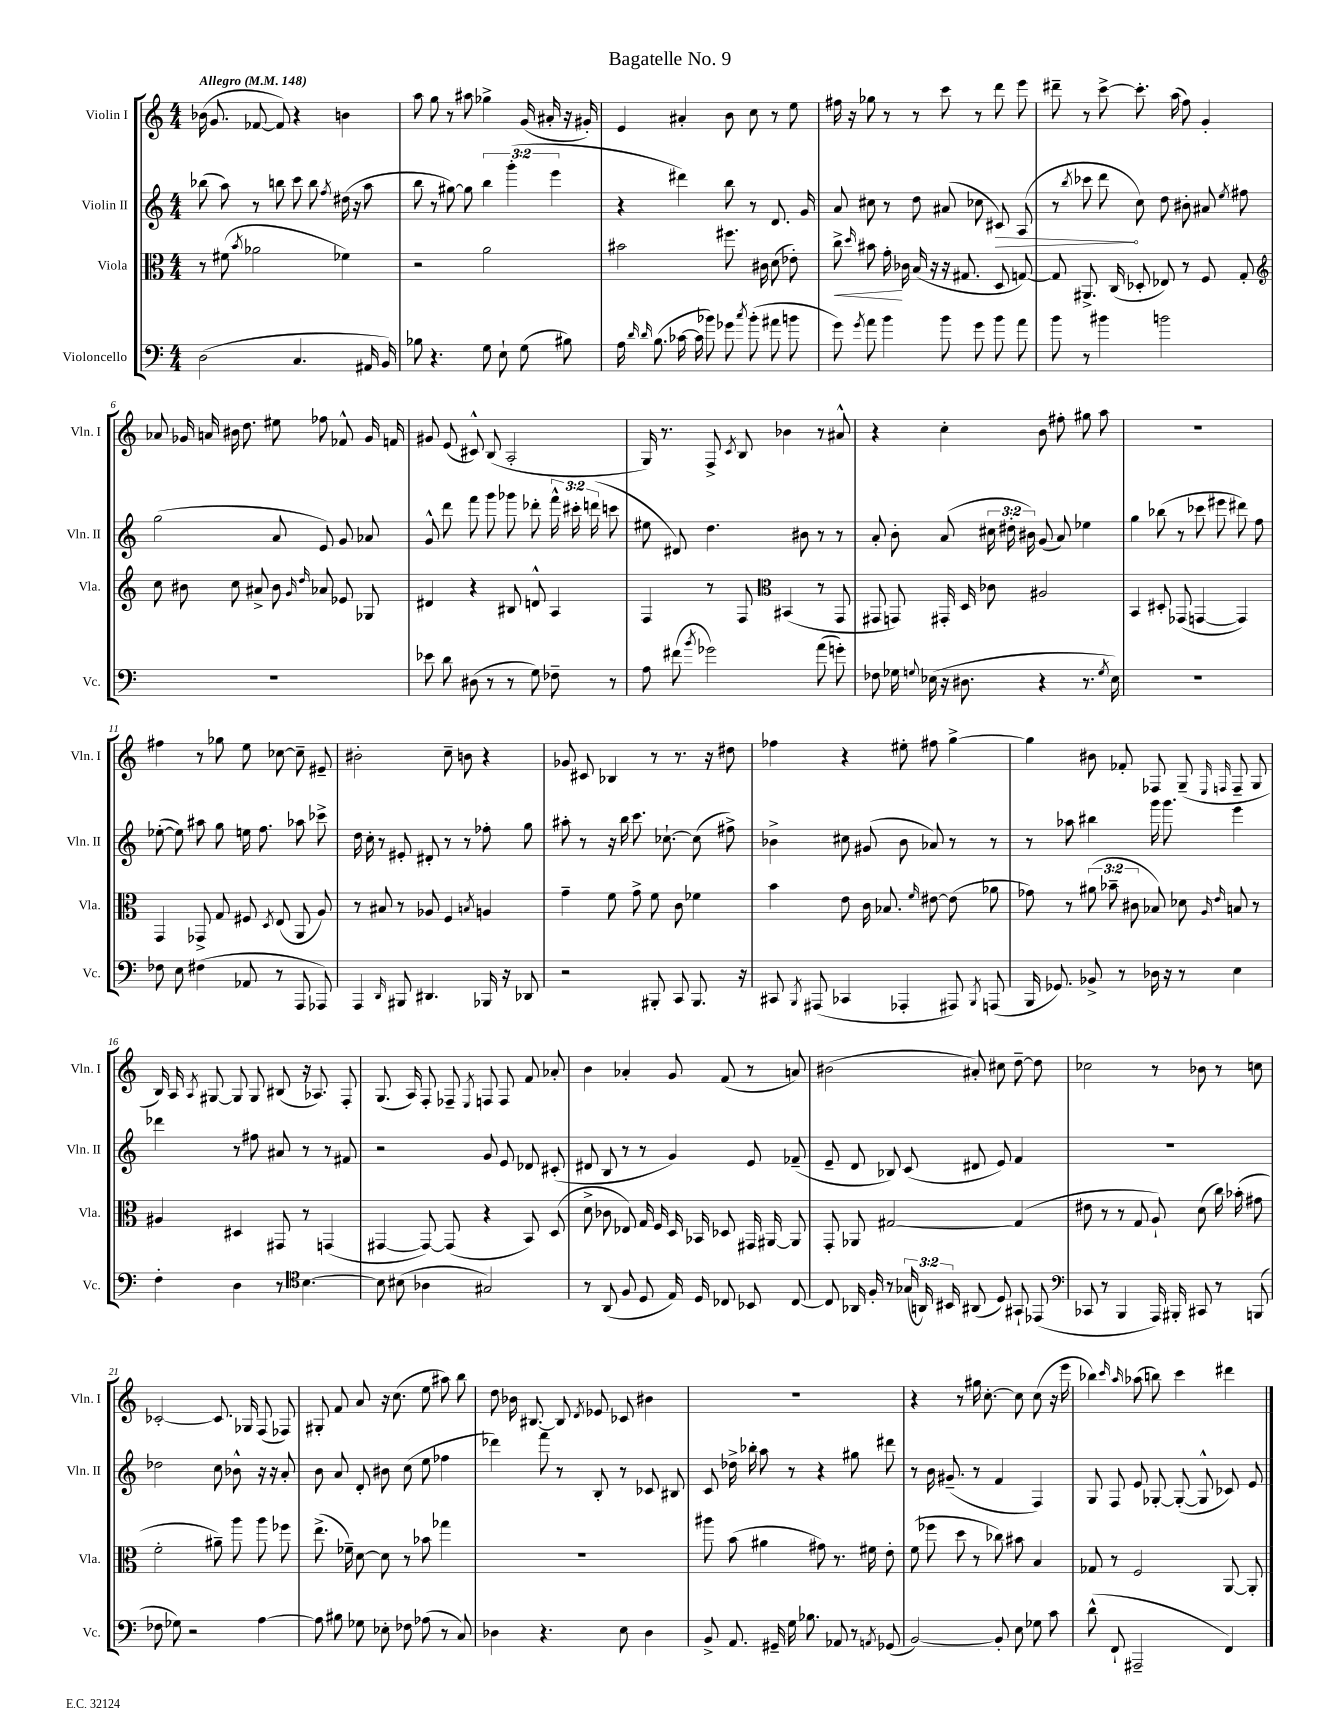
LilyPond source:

\header { title = "Bagatelle No. 9" }
<<
\new StaffGroup <<
\new Staff = "s0" \with { instrumentName = "Violin I" shortInstrumentName = "Vln. I" } {
    \clef treble \key c \major \numericTimeSignature \time 4/4 \tempo "Allegro" 4 = 148
    \autoBeamOff bes'16( g'8. fes'8~ fes'8) r4 b'4 |
    a''8 g''8 r8 ais''8 ges''4-> g'16( ais'16-. r16 gis'16-.) |
    e'4 ais'4-. b'8 c''8 r8 e''8 |
    fis''16 r16 ges''8 r8 r8 c'''8 r8 d'''8 e'''8 |
    dis'''8-- r8 c'''8~-> c'''8.-. a''16( f''8) g'4-. |
    aes'8 ges'16 a'16 bis'16 d''8. eis''8 fes''8 fes'8-^ ges'16 f'16 |
    gis'8 e'8( cis'8-^) b8( a2-. |
    g16) r8. f8-> \acciaccatura { c'8 } b8 bes'4 r8 ais'8-^ |
    r4 c''4-. b'8 fis''8-. gis''8 a''8 |
    R1 |
    fis''4 r8 ges''8 e''8 ces''8~ ces''8-- eis'8-- |
    bis'2-. c''8-- b'8 r4 |
    ges'8 cis'8 bes4 r8 r8. r16 dis''8 |
    fes''4 r4 eis''8-. fis''8 g''4~-> |
    g''4 bis'8 fes'8-. fes8 g8--( \grace { e16 f16 } f8-- g8 |
    b16) a16 \acciaccatura { a8 } gis8~ gis8 gis8 bis8( r16 aes8.) f8-. |
    g8.( a16) f8-. fes8-- \acciaccatura { e8 } f8 f8 f'8 aes'8-. |
    b'4 aes'4-. g'8 f'8( r8 a'8) |
    bis'2( ais'8-.) cis''8 d''8~-- d''8 |
    ces''2 r8 bes'8 r8 c''8 |
    ces'2~-. ces'8. ges16 f8( fes8) |
    gis8-. f'8 a'8 r16 c''8.( e''8 ais''8) b''8 |
    d''8 bes'16 bis8.~ bis8 \acciaccatura { d'8 } ees'8 ces'8 bis'4 |
    R1 |
    r4 r8 gis''16 c''8.~-. c''8 c''8( r16 e'''16 |
    bes''4) \grace { c'''16 a''16 } aes''8( b''8) c'''4 dis'''4 \bar "|." |
}
\new Staff = "s1" \with { instrumentName = "Violin II" shortInstrumentName = "Vln. II" } {
    \clef treble \key c \major \numericTimeSignature \time 4/4 \override Staff.TupletNumber.text = #tuplet-number::calc-fraction-text
    \autoBeamOff bes''8( a''8) r8 b''8 c'''8 b''8 \acciaccatura { f''8 } dis''16( r16 a''8 |
    b''8 r8 gis''8~) gis''8 \tuplet 3/2 { b''4 g'''4-.( e'''4 } |
    r4 dis'''4) b''8 r8 d'8. g'16 |
    a'8 cis''8 r8 d''8 ais'8( ces''8 \once \override Hairpin.circled-tip = ##t cis'8\>) a8( |
    r8 \acciaccatura { b''8 } ces'''8 d'''8\! c''8) d''8 bis'8-. ais'8 \acciaccatura { e''8 } fis''8 |
    g''2( a'8 e'8) g'8 aes'8 |
    g'8-^ d'''8 f'''8 g'''8 ges'''8 des'''8-. \tuplet 3/2 { f'''16-^ cis'''16-. d'''16( } c'''8 |
    eis''8 dis'8) d''4. bis'8 r8 r8 |
    a'8-. b'8-. a'8( \tuplet 3/2 { cis''16 dis''16-. bis'16) } g'8( a'8) ees''4 |
    g''4 bes''8( r8 ces'''8 eis'''8 dis'''8) f''8 |
    ees''8~-.( ees''8) ais''8 g''8 e''16 f''8. aes''8 ces'''8-> |
    d''16 c''16-. r8 eis'8-. dis'8-. r8 r8 fes''8-. g''8 |
    ais''8-. r8 r16 b''16 c'''8. ces''8.~-! ces''8( fis''8->) |
    bes'4-> cis''8 gis'8( bes'8 aes'8) r8 r8 |
    r8 aes''8 bis''4 g'''16 g'''8. e'''4 |
    des'''4 r8 fis''8 ais'8 r8 r8 fis'8 |
    r2 g'8 e'8 des'8 cis'8-.( |
    dis'8 b8 r8 r8 g'4) e'8 fes'8--( |
    e'8-- d'8 bes8) c'8( dis'8 e'8) f'4 |
    R1 |
    des''2 c''8 bes'8-^ r16 r16 a'8-. |
    b'8 a'8 d'8-. bis'8 c''8( e''8 fes''4 |
    des'''4) f'''8 r8 b8-. r8 ces'8 bis8 |
    c'8 des''16-> bes''16-. a''8 r8 r4 gis''8 dis'''8 |
    r8 b'16 gis'8.--( r8 f'4 f4) |
    g8 f8 e'8 ges8~-. ges8~-.( ges8-^ ces'8) e'8 \bar "|." |
}
\new Staff = "s2" \with { instrumentName = "Viola" shortInstrumentName = "Vla." } {
    \clef alto \key c \major \numericTimeSignature \time 4/4 \override Staff.TupletNumber.text = #tuplet-number::calc-fraction-text
    \autoBeamOff r8 fis'8( \acciaccatura { b'8 } aes'2 fes'4) |
    r2 a'2 |
    bis'2 fis''8. cis'16 d'8( ees'8-.) |
    c''8->\< \grace { d''16 } bis'8 g'16-.\! ces'16 b16( r16 r16 gis8. d8 g8~) |
    g8 ais,8.-> c16( des8-. ees8) r8 f8 g8-. |
    \clef treble c''8 bis'8 c''8 ais'8-> bis'8 \grace { g'16 d''16 } aes'8 ees'8 ges8 |
    dis'4 r4 bis8 d'8-^ a4 |
    f4 r8 f8 \clef alto bis,4( r8 g,8 |
    gis,8 g,8) gis,16-. d16 ces'8 ais2 |
    b,4 dis8-. ges,8( g,4~ g,4) |
    g,4 ges,8-> g8 fis8 \acciaccatura { d8 } e8( a,8 a8) |
    r8 bis8 r8 aes8 f4 \acciaccatura { b8 } a4 |
    g'4-- f'8 g'8-> f'8 c'8 fes'4 |
    b'4 e'8 c'16 bes8. \grace { f'16 } eis'8~ eis'8( aes'8 |
    ges'8) r8 \tuplet 3/2 { ais'8( bes'8-- cis'8 } bes8) des'8 \grace { a16 e'16 } b8 r8 |
    ais4 dis4 gis,8 r8 g,4( |
    gis,4~ gis,8~) gis,8( r4 b,8) d8( |
    d'8-> ces'8 ees8) g16 f16 d16 bes,16 des8 gis,16 ais,16~ ais,8 |
    g,8-. aes,8 gis2~ gis4( |
    eis'8 r8 r8 g8 a8-!) d'8( c''16) bes'16-.( gis'8 |
    f'2-. ais'8--) a''8 a''8 fes''8 |
    e''8.->( fes'16--) d'8~ d'8 r8 bes'8 ges''4 |
    R1 |
    ais''8 b'8( ais'4 gis'8) r8. fis'16 e'8-. |
    f'8( fes''8 d''8 r8 ces''8) bis'8 b4 |
    ges8 r8 f2 a,8~ a,8-. \bar "|." |
}
\new Staff = "s3" \with { instrumentName = "Violoncello" shortInstrumentName = "Vc." } {
    \clef bass \key c \major \numericTimeSignature \time 4/4 \override Staff.TupletNumber.text = #tuplet-number::calc-fraction-text
    \autoBeamOff d2( c4. ais,16 b,16) |
    bes8 r4. g8 e8-! g8( bis8) |
    a16 \grace { d'16 d'16 } b8.( ces'16~ ces'16 bes'8) ges'8 \acciaccatura { c''8 } bes'8-.( ais'8 b'8 |
    g'8) \acciaccatura { g'8 } a'8 b'4 b'8 g'8 b'8 a'8 |
    b'8 r8 bis'4 b'2 |
    R1 |
    ees'8 d'8 dis8( r8 r8 g8) fes8-- r8 |
    a8 fis'8( \acciaccatura { b'8 } ges'2) a'8( g'8-.) |
    fes8 ges16 \appoggiatura { g8 } ees16( r16 dis8. r4 r8. \acciaccatura { g8 } ees16) |
    R1 |
    fes8 e8 fis4( aes,8 r8 a,,8 aes,,8) |
    a,,4 \grace { d,16 } bis,,8 dis,4. bes,,16 r16 des,8 |
    r2 bis,,8-. c,8 bis,,8. r16 |
    cis,8 \acciaccatura { b,,8 } ais,,8( ces,4 aes,,4-. ais,,8) \acciaccatura { b,,8 } a,,8( |
    b,,16 ges,8.) bes,8-> r8 des16 r16 r8 e4 |
    f4-. d4 r8 \clef tenor b4.~ |
    b8 bis8( aes4 gis2) |
    r8 a,8( f8 d8 e16) d16 ces8 bes,8 ces8~ |
    ces8 aes,16 f16-. r8 \tuplet 3/2 { ges16( a,16) bis,16 } ais,8( d8) gis,8-! ees,8( |
    \clef bass ces,8 r8 b,,4 a,,16) bis,,16-. cis,8 r8 b,,8( |
    fes8 ges8) r2 a4~ |
    a8 bis8 ges8 ees8-. fes8 aes8( r8 c8) |
    des4 r4. e8 des4 |
    b,8-> a,8. gis,16-- g16 bes8. aes,8 r8 \acciaccatura { a,8 } ges,8( |
    b,2~) b,8-. e8 ges8 c'8 |
    d'8-^( f,8-! ais,,2-- f,4) \bar "|." |
}
>>
>>
